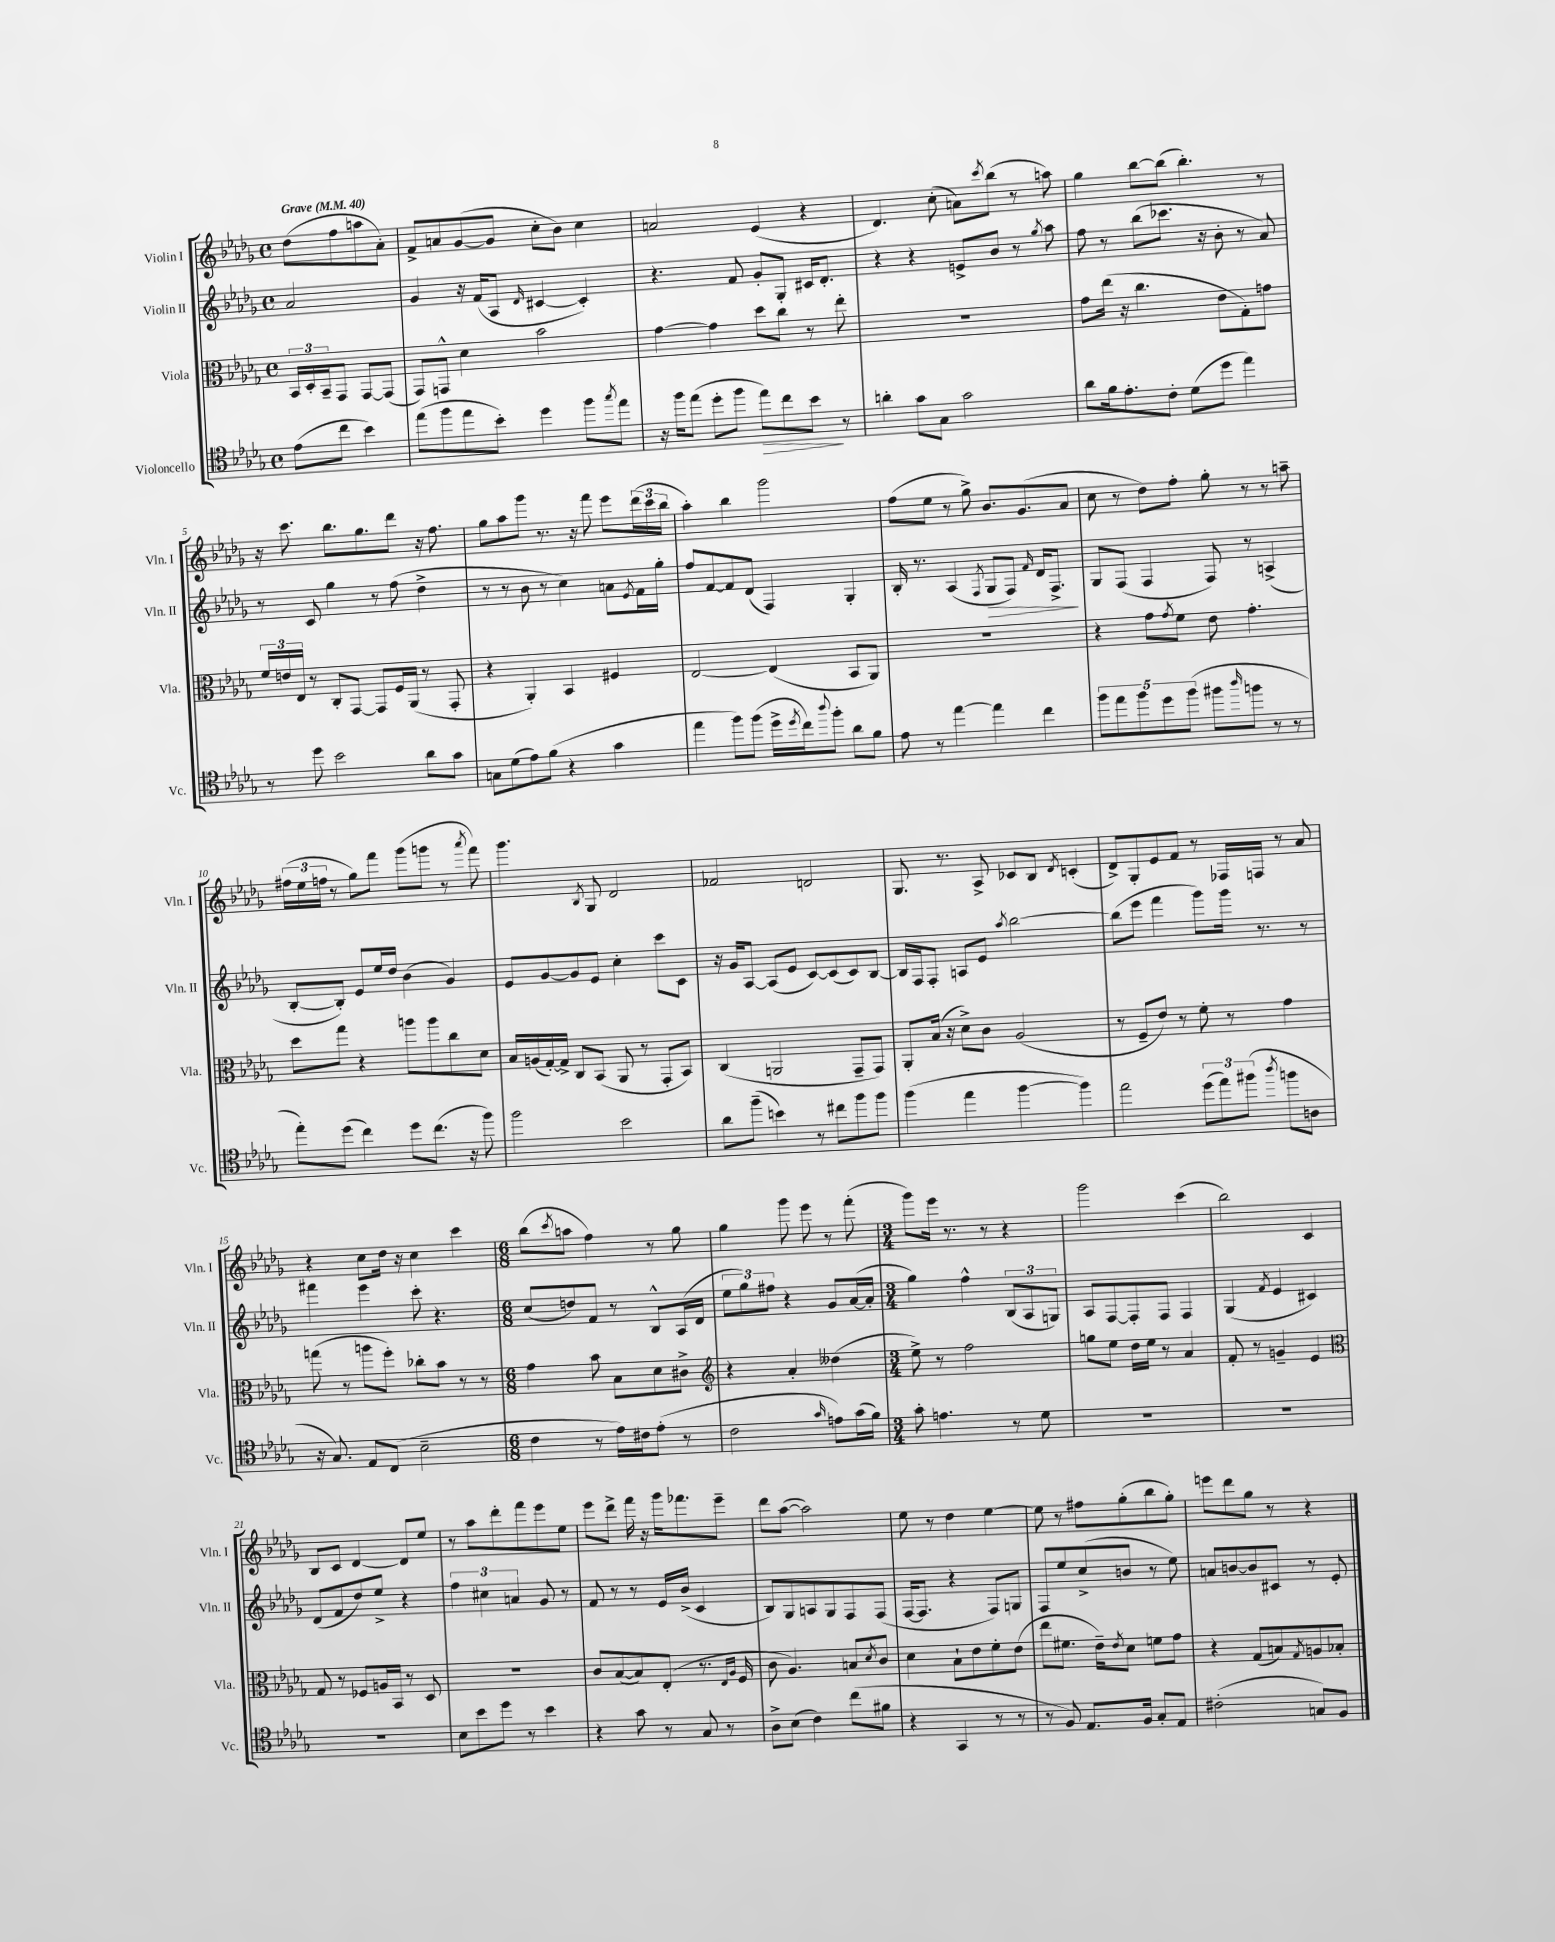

**kern	**kern	**kern	**kern
*staff4	*staff3	*staff2	*staff1
*clefC4	*clefC3	*clefG2	*clefG2
*k[b-e-a-d-g-]	*k[b-e-a-d-g-]	*k[b-e-a-d-g-]	*k[b-e-a-d-g-]
*M4/4	*M4/4	*M4/4	*M4/4
*met(c)	*met(c)	*met(c)	*met(c)
*MM40	*MM40	*MM40	*MM40
(8e-	24BB-	2a-	(8dd-
.	24D-'	.	.
.	24BB-~	.	.
8cc	8GG-	.	8ff
4b-)	[8GG-	.	8aa
.	(8GG-]	.	8a-')
=	=	=	=
(8ee-	8GG-)	4g-	8f^
8ff	8GG^^	.	8a
8ee-	4d-	16r	([8g-
.	.	(16f	.
8b-')	.	8A-	8g-]
.	.	16qqd-	.
4dd-	2b-	[4c#	8cc'
.	.	.	8b-)
8ff	.	4c#'])	4cc
8qgg-	.	.	.
8ee-	.	.	.
=	=	=	=
16r	[4g-	4.r	2a
16ff	.	.	.
(8ee-	.	.	.
8dd-'	4g-]	.	.
8ff	.	8f	.
8ee-)	8dd-	8g-'	(4e-
8cc	8cc	8G-'	.
8b-	8r	16c#	4r
.	.	8.d-'	.
8r	8ee-'	.	.
=	=	=	=
4a'	1r	4r	4.d-)
8g-	.	4r	.
8G-	.	.	(8cc'
2g-	.	8e^	8a)
.	.	.	8qccc
.	.	8b-	(8bb-
.	.	8r	8r
.	.	8qgg-	.
.	.	8aa-	8aa)
=	=	=	=
8a-	8g-	8ff	4gg-
16f	(16ee-	8r	.
8.e-'	16r	.	.
.	4.cc	(8bb-	[8bb-
8c'	.	8.ccc-	(8bb-]
(8d-	.	.	4.bb-')
.	.	16r	.
8dd-	8e-	8b-'	.
4ee-)	8G-')	8r	.
.	8g	8a-)	8r
=	=	=	=
8r	24f	8r	16r
.	24e	.	.
.	.	.	8.ccc
.	24E-	.	.
8dd-	8r	8c	.
2b-	8C'	4gg-	8.bb-
.	[8GG-	.	.
.	.	.	8.gg-
.	8GG-]	8r	.
.	16F	(8ff	8ddd-
.	(16AA-	.	.
8a-	8r	4dd-^	16r
.	.	.	8.ff
8g-	8GG-'	.	.
=	=	=	=
8G	4r	8r	8gg-
(8d-	.	8r	8aa-
8e-)	4AA-')	8b-	8ggg-
(8f	.	8r	8.r
4r	4BB-	4cc)	.
.	.	.	16r
.	.	.	8fff
4g-	4F#	8a	8eee-
.	.	8qe-	.
.	.	16f	(24ddd-
.	.	.	24ccc
.	.	16gg-'	.
.	.	.	24bb-
=	=	=	=
4ee-	[2E-	8ff	4aa-')
.	.	[8f	.
8ff)	.	8f]	4bb-
(8ff	.	(8d-	.
16dd-^	(4E-]	4F)	2ggg-
8qdd-	.	.	.
16cc)	.	.	.
8qqaa-	.	.	.
8ff'	.	.	.
8a-	8BB-	4G-'	.
8f	8AA-)	.	.
=	=	=	=
8e-	1r	16B-'	(8ff
.	.	8.r	.
8r	.	.	8ee-
[4ee-	.	(4A-	8r
.	.	.	8gg-^)
.	.	8qF	.
4ee-]	.	8G-	8.b-
.	.	8F)	.
.	.	.	(8.g-
.	.	16qqf	.
4cc	.	16d-	.
.	.	8.F^	.
.	.	.	8a-
=	=	=	=
10ff	4r	8G-	8cc
10ee-	.	.	.
.	.	(8F	8r
10ff	.	.	.
.	8g-	4F	8dd-)
10dd-	.	.	.
.	8qg-	.	.
.	8f	.	8ff'
(10ff	.	.	.
8ff#	8e-	8F)	8gg-'
16qqaa-	.	.	.
8ff	4.g-'	8r	8r
8r	.	(4A^	8r
8r	.	.	8aa~
=	=	=	=
8ee-')	8dd-	[8B-'	(24ff#
.	.	.	24ee-
.	.	.	24ff
(8dd-	8gg-	8B-'])	8r
4cc)	4r	8e-	8gg-)
.	.	16ee-	8fff
.	.	16dd-	.
8dd-	8aa	(4b-	(8ggg-
(8.cc	8aa	.	8ggg
.	8cc	4g-)	8r
16r	.	.	.
.	.	.	8qaaa-
8ff)	8d-	.	8fff)
=	=	=	=
2ff	16B-	8e-	4.ggg-
.	(16A	.	.
.	[16G-')	[8g-	.
.	16G-^]	.	.
.	8C	8g-]	.
.	.	.	8qB-
.	(8BB-	8e-	8G-
2b-	8AA-	4cc'	2d-
.	8r	.	.
.	8GG-'	8ccc	.
.	8BB-)	8c	.
=	=	=	=
8a-	(4C	16r	2f-
.	.	16g-	.
(8ff~	.	[8A-	.
4b)	2AA	(8A-]	.
.	.	8e-	.
8r	.	[8c)	2d
8cc#	.	(8c]	.
8ff	8GG-~	8c)	.
8ff	8GG-)	[8B-	.
=	=	=	=
(4ff	8AA-'	16B-]	8.G-
.	.	16F	.
.	(16B-	8F'	.
.	16r	.	8.r
4ee-	8d-^)	8A	.
.	8c	8e-	8A-^
.	.	8qaa-	.
[4ff	(2A-	[2bb-	8c-
.	.	.	8B-
.	.	.	8qd-
4ff])	.	.	(4c'
=	=	=	=
2ee-	8r	(8bb-]	8d-^)
.	8F~	8eee-	8G-'
.	8e-)	4fff	8e-
.	8r	.	8f
(12dd-	8f'	8ggg-)	8r
12ee-)	.	.	.
.	8r	16ggg-	16F-
(12ff#	.	.	.
.	.	8.r	16F
8qaa-	.	.	.
8ff	4g-	.	8r
8A	.	8r	8a-
=	=	=	=
16r	(8gg	4fff#	4r
8.G-)	.	.	.
.	8r	.	.
8E-	8aa	4eee-	8cc
(8C	8ff')	.	16dd-
.	.	.	16r
2B-~	8cc-'	8ccc'	4cc
.	8b-	4.r	.
.	8r	.	4ccc
.	8r	.	.
=	=	=	=
*M6/8	*M6/8	*M6/8	*M6/8
4c	4g-	(8cc	(8bb-
.	.	.	8qccc
.	.	8dd)	8aa
8r	8b-	8f	4ff)
16e-)	8B-	8r	.
16c#	.	.	.
(8e-'	8d-	8B-^^	8r
8r	8c#^	(16A-	8gg-
.	.	16d-	.
=	=	=	=
*	*clefG2	*	*
2c	4r	12ee-	4gg-
.	.	12gg-)	.
.	.	12ff#	.
.	4a-'	4r	8ggg-
.	.	.	8eee-
16qqg-	.	.	.
8e)	(4dd--	8g-	8r
(16g-	.	([16a-	(8fff'
16f)	.	16a-']	.
=	=	=	=
*M3/4	*M3/4	*M3/4	*M3/4
8g-'	8ee-^)	4gg-)	8ggg-)
4.e	8r	.	16eee-
.	.	.	8.r
.	2ff	4ff^^	.
.	.	.	8r
8r	.	(12B-	4r
.	.	12A-	.
8d-	.	.	.
.	.	12G)	.
=	=	=	=
2.r	8gg	8A-	2ggg-
.	8ee-	[8F	.
.	16dd-	8F']	.
.	16ee-	.	.
.	8r	8F	.
.	4a-	4F	(4ccc
=	=	=	=
2.r	8f'	(4G-	2bb-)
.	8r	.	.
.	.	8qf	.
.	4g~	4e-	.
.	4e-	4c#)	4c
=	=	=	=
*	*clefC3	*	*
2.r	8G-	(8d-	8B-
.	8r	8f	8c
.	8F-	8dd-)	[4d-
.	16A	8ee-^	.
.	16BB-	.	.
.	8r	4r	8d-]
.	8D-	.	8ee-
=	=	=	=
8B-	2.r	6ff	8r
8b-	.	.	8aa-
.	.	6cc#	.
8dd-	.	.	8ddd-'
.	.	6a	.
8r	.	.	8fff
4b-	.	8g-	8eee-
.	.	8r	8ee-
=	=	=	=
4r	8c	8f	8eee-
.	([8B-	8r	8ddd-^
8g-	8B-])	8r	16fff
.	.	.	16r
8r	(8E-'	16e-	16ggg-
.	.	(16b-^	8.fff-
8G-	8.r	4c	.
8r	.	.	8eee-~
.	16qqE-	.	.
.	16qqA-	.	.
.	16F	.	.
=	=	=	=
8A-^	8c	8B-)	8ddd-
(8B-	4.A-)	8G-	([8aa-
4c)	.	8A	2aa-])
.	.	8G-	.
(8cc	8B	8F	.
.	8qd-	.	.
8f#	8c	(8F	.
=	=	=	=
4r	4d-	[16F	8ee-
.	.	8.F]	.
.	.	.	8r
4GG-	8B-`	4r	4dd-
.	8e-	.	.
8r	8f'	8F)	[4ee-
8r	(8e-	8G	.
=	=	=	=
8r	8ee-	8F	8ee-]
8F)	8.f#	8ee-	8r
8.E-	.	(8cc^	8ff#
.	16e-~)	.	.
.	8qe-	.	.
.	8d-	8b	(8gg-'
16F	.	.	.
8G-'	8f	8r	8bb-
8E-	8g-	8ee-)	8gg-')
=	=	=	=
(2c#'	4r	8a	8eee
.	.	[8b	8ddd-
.	(8G-	8b]	8gg-
.	8B)	8c#	8r
.	8qG-	.	.
8G)	8A	8r	4r
8F	8B-'	8e-'	.
==	==	==	==
*-	*-	*-	*-
